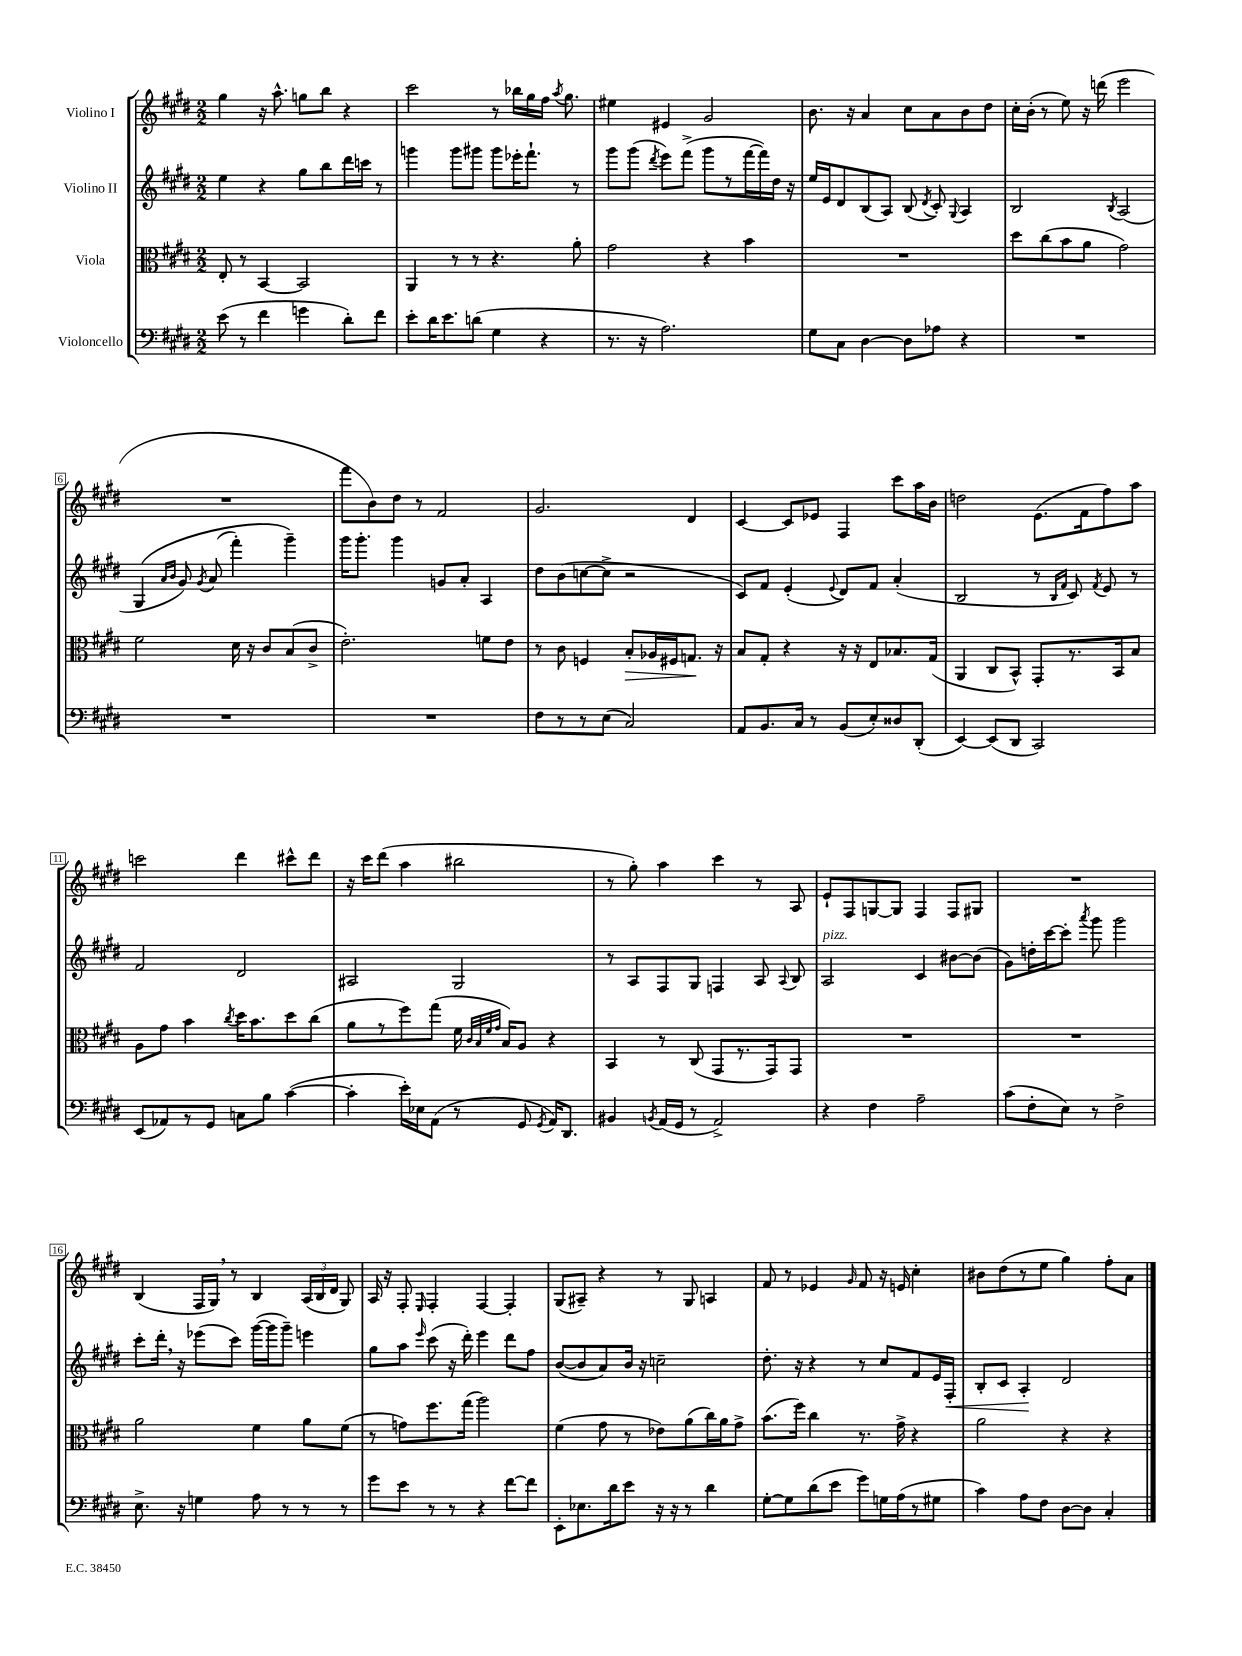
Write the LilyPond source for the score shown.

<<
\new StaffGroup <<
\new Staff = "s0" \with { instrumentName = "Violino I" } {
    \clef treble \key e \major \numericTimeSignature \time 2/2
    \autoBeamOff gis''4 r16 a''8.-^ g''8[ b''8] r4 |
    cis'''2 r8 bes''16[ gis''16 fis''16] \acciaccatura { a''8 } gis''8. |
    eis''4 eis'4 gis'2 |
    b'8. r16 a'4 cis''8[ a'8 b'8 dis''8] |
    cis''16[-. b'16]-.( r8 e''8) r16 d'''16( e'''2 |
    R1 |
    fis'''8[ b'8) dis''8] r8 fis'2 |
    gis'2. dis'4 |
    cis'4~ cis'8[ ees'8] fis4 cis'''8[ a''16 b'16] |
    d''2 e'8.[( fis'16 fis''8) a''8] |
    c'''2 dis'''4 cis'''8[-^ dis'''8] |
    r16 cis'''16[ dis'''8]( a''4 bis''2 |
    r8 gis''8-.) a''4 cis'''4 r8 a8 |
    e'8[-! fis8 g8~ g8] fis4 fis8[ gis8] |
    R1 |
    b4( fis16[ gis16]) \breathe r8 b4 \tuplet 3/2 { a16[( b16 dis'16] } gis8) |
    a16 r16 fis8-. \grace { e16 } fis4-. fis4~ fis4-. |
    gis8[( ais8]--) r4 r8 gis8 a4 |
    fis'8 r8 ees'4 \grace { gis'16 } fis'8 r16 e'16 cis''4-. |
    bis'8[ dis''8( r8 e''8] gis''4) fis''8[-. a'8] \bar "|." |
}
\new Staff = "s1" \with { instrumentName = "Violino II" } {
    \clef treble \key e \major \numericTimeSignature \time 2/2
    \autoBeamOff e''4 r4 gis''8[ b''8 dis'''16 c'''16] r8 |
    g'''4 g'''8[ gis'''8] gis'''8[ ees'''16-. fis'''8.]-! r8 |
    gis'''8[ gis'''8]( \acciaccatura { dis'''8 } e'''8[) fis'''8]->( gis'''8[ r8 fis'''16~ fis'''16) dis''16] r16 |
    e''16[ e'16 dis'8 b8( a8]) b8( \acciaccatura { dis'8 } cis'8-.) \appoggiatura { gis8 } a4 |
    b2 \acciaccatura { b8 } a2( |
    gis4\( \grace { a'16[ b'16] } gis'8) \acciaccatura { gis'8 } a'8( fis'''4-.) gis'''4--\) |
    gis'''16[ gis'''8.]-. gis'''4 g'8[ a'8]-. a4 |
    dis''8[ b'8( c''8~ c''8]-> r2 |
    cis'8[) fis'8] e'4-.( \appoggiatura { e'8 } dis'8[) fis'8] a'4-.( |
    b2 r8 \grace { b16[ fis'16] } cis'8) \acciaccatura { fis'8 } e'8 r8 |
    fis'2 dis'2 |
    ais2 gis2 |
    r8 a8[ fis8 gis8] f4 a8 \appoggiatura { a8 } b8 |
    a2^\markup { \italic "pizz." } cis'4 bis'8[~ bis'8]( |
    gis'8[) d''16-. cis'''16~ cis'''8]-. \acciaccatura { a'''8 } gis'''8 gis'''2 |
    cis'''8[-. dis'''16]-. \breathe r16 ees'''8[( cis'''8]) gis'''16[~( gis'''16 gis'''8]--) e'''4 |
    gis''8[ a''8] \grace { e'''16 } cis'''8( r16 dis'''16-.) e'''4 dis'''8[ fis''8] |
    b'8[~( b'8 a'8) b'16] r16 c''2-- |
    dis''8.-. r16 r4 r8 cis''8[ fis'8 e'16 fis16]-.\< |
    b8[-. cis'8] a4-.\! dis'2 \bar "|." |
}
\new Staff = "s2" \with { instrumentName = "Viola" } {
    \clef alto \key e \major \numericTimeSignature \time 2/2
    \autoBeamOff e8-. r8 b,4~ b,2 |
    a,4 r8 r8 r4. a'8-. |
    gis'2 r4 b'4 |
    R1 |
    dis''8[ cis''8( b'8 a'8] gis'2) |
    fis'2 dis'16 r16 cis'8[ b8( cis'8]-> |
    e'2.-.) f'8[ e'8] |
    r8 cis'8 f4 b8[-.\> aes16 fis16 g8.]\! r16 |
    b8[ gis8]-. r4 r16 r16 e8[ bes8. gis16]( |
    a,4 cis8[ b,8]-^) gis,8[-. r8. b,16 b8] |
    a8[ gis'8] b'4 \acciaccatura { cis''8 } dis''16[ b'8. dis''8 cis''8]( |
    a'8[ r8 fis''8) gis''8]( fis'16 \grace { cis'32[ b32 fis'32 gis'32] } b16[) a8] r4 |
    b,4 r8 cis8( gis,8[ r8. gis,16) gis,8] |
    R1 |
    R1 |
    a'2 fis'4 a'8[ fis'8]( |
    r8 g'8[) fis''8. gis''16]( a''2) |
    fis'4( gis'8 r8 ees'8[) a'8( cis''16) a'16 gis'8]-> |
    b'8.[( fis''16]) cis''4 r8. gis'16-> r4 |
    a'2 r4 r4 \bar "|." |
}
\new Staff = "s3" \with { instrumentName = "Violoncello" } {
    \clef bass \key e \major \numericTimeSignature \time 2/2
    \autoBeamOff e'8( r8 fis'4 g'4 dis'8[-.) fis'8] |
    e'8[-. dis'16 e'8. d'8]( gis4 r4 |
    r8. r16 a2.) |
    gis8[ cis8] dis4~ dis8[ aes8] r4 |
    R1 |
    R1 |
    R1 |
    fis8[ r8 r8 e8]( cis2) |
    a,8[ b,8. cis16] r8 b,8[( e8-.) disis8 dis,8]-.( |
    e,4~) e,8[( dis,8] cis,2) |
    e,8[( aes,8) r8 gis,8] c8[ b8] cis'4~( |
    cis'4-. e'16[-.) ees16 a,8]( r8 gis,8 \acciaccatura { gis,8 } a,16[) dis,8.] |
    bis,4 \acciaccatura { b,8 } a,16[( gis,16] r8 a,2->) |
    r4 fis4 a2-- |
    cis'8[( fis8-. e8]) r8 fis2-> |
    e8.-> r16 g4 a8 r8 r8 r8 |
    gis'8[ e'8] r8 r8 r4 fis'8[~ fis'8] |
    e,8[-. ees8. dis'16 e'8] r16 r16 r8 dis'4 |
    gis8[~-. gis8 dis'8( e'8] gis'8[) g16 a16( r8 gis8] |
    cis'4) a8[ fis8] dis8[~ dis8] cis4-. \bar "|." |
}
>>
>>
\layout { \context { \Score \override BarNumber.stencil = #(make-stencil-boxer 0.1 0.3 ly:text-interface::print) } }
